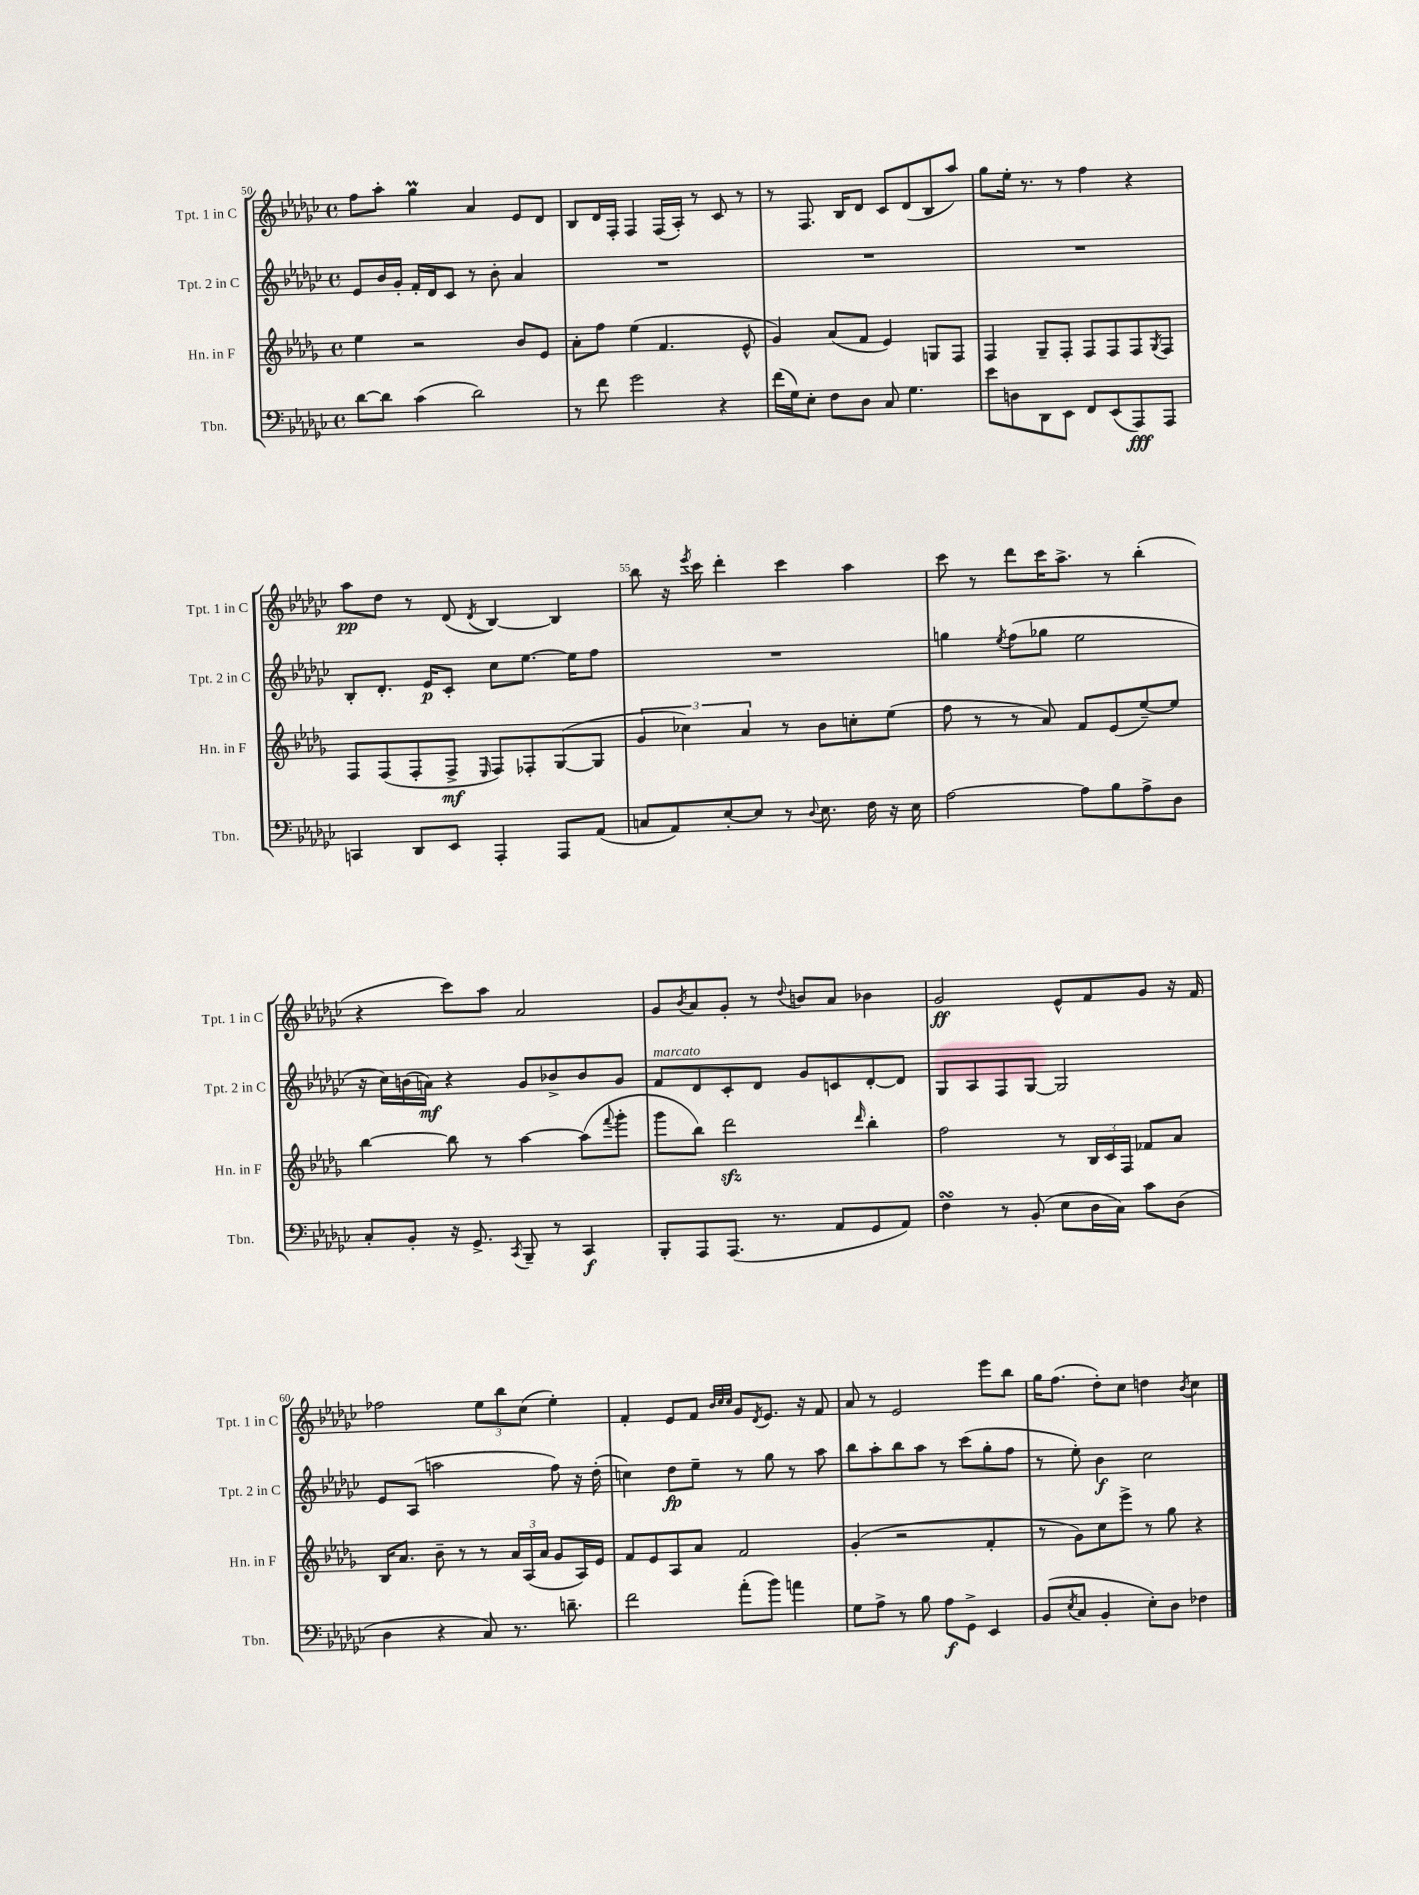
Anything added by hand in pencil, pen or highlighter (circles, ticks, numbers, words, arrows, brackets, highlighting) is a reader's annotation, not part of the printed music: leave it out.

**kern	**kern	**kern	**kern
*staff4	*staff3	*staff2	*staff1
*clefF4	*clefG2	*clefG2	*clefG2
*k[b-e-a-d-g-c-]	*k[b-e-a-d-g-]	*k[b-e-a-d-g-c-]	*k[b-e-a-d-g-c-]
*M4/4	*M4/4	*M4/4	*M4/4
*met(c)	*met(c)	*met(c)	*met(c)
[8d-	4ee-	8e-	8ff
8d-]	.	16b-	8aa-'
.	.	16g-'	.
(4c-	2r	16f'	4gg-
.	.	16d-	.
.	.	8c-	.
2d-)	.	8r	4a-
.	.	8b-'	.
.	8b-	4a-	8e-
.	8e-	.	8d-
=	=	=	=
8r	8a-'	1r	8B-
8f	8ff	.	16d-
.	.	.	16F'
2g-	(4ee-	.	4F
.	4.f	.	(16F
.	.	.	16A-')
.	.	.	8r
4r	.	.	8c-
.	8e-^^	.	8r
=	=	=	=
(16f	4g-)	1r	8r
16G-)	.	.	.
8E-'	.	.	8.F
8F	(8a-	.	.
.	.	.	16B-
8D-	8f	.	8d-
8C-	4e-)	.	8c-
4.G-	.	.	(8d-
.	8G	.	8B-
.	8F	.	8aa-)
=	=	=	=
8e-	4F	1r	8gg-
8D	.	.	16ee-'
.	.	.	8.r
8DD-	8G-~	.	.
8EE-	8F'	.	8r
8FF	8F	.	4ff
(8EE-	8F	.	.
8AAA-)	8F	.	4r
.	8qG-	.	.
8AAA-	8F	.	.
=	=	=	=
4CC	8F	8B-'	8aa-
.	(8F	8.d-'	8dd-
8DD-	8F'	.	8r
.	.	16e-	.
8EE-	8F^	8c-'	(8d-
.	16qqE-	.	8qd-
4AAA-'	8F)	8cc-	[4B-)
.	8F-'	[8.ee-	.
8AAA-	([8G-	.	4B-]
.	.	16ee-]	.
(8AA-	8G-]	8ff	.
=	=	=	=
8C	6g-	1r	8bb-
8AA-)	.	.	16r
.	6cc-)	.	.
.	.	.	8qeee-
.	.	.	16ccc-
[8E-'	.	.	4ddd-'
.	6a-	.	.
8E-]	.	.	.
8r	8r	.	4ccc-
8qqD-	.	.	.
8.E-	8b-	.	.
.	8cc'	.	4aa-
16F	.	.	.
16r	(8ee-	.	.
16E-	.	.	.
=	=	=	=
[2A-	8ff	4gg	8ccc-
.	8r	.	8r
.	.	8qee-	.
.	8r	(8ff	8ddd-
.	8a-)	8gg-	16ccc-
.	.	.	8.aa-^
8A-]	8f	2ee-	.
8B-	(8e-	.	8r
8A-^	[8ee-~)	.	(4bb-'
8D-	8ee-]	.	.
=	=	=	=
8C-'	[4bb-	16r	4r
.	.	16cc-)	.
8BB-'	.	(16b	.
.	.	16a)	.
16r	8bb-]	4r	8ccc-)
8.GG-^	.	.	.
.	8r	.	8aa-
8qCC-	.	.	.
8BBB-~	[4aa-	8g-	2a-
8r	.	8b-^	.
4CC-	(8aa-]	8b-	.
.	8qqfff	.	.
.	8ggg-'	8g-	.
=	=	=	=
8BBB-'	8ggg-	8f	8g-
.	.	.	8qb-
8AAA-	8bb-)	8d-	8a-
(8.AAA-	2ddd-	8c-'	8g-'
.	.	8d-	8r
8.r	.	.	.
.	.	.	8qqdd-
.	.	8g-	8b
8AA-	.	8c	8a-
.	16qqddd-	.	.
8GG-	4bb-'	[8d-'	4b-
8AA-)	.	8d-]	.
=	=	=	=
4F	2ff	8G-	2g-
.	.	8A-	.
8r	.	8F	.
(8BB-'	.	[8G-	.
8E-	8r	2G-]	8e-^^
16D-	24B-	.	8f
.	24c	.	.
16C-)	.	.	.
.	24F	.	.
8c-	8f-	.	8g-
(8D-	8a-	.	16r
.	.	.	16f
=	=	=	=
4D-	16B-	8e-	2ff-
.	8.a-	.	.
.	.	(8A-	.
4r	8b-~	2aa	.
.	8r	.	.
8C-)	8r	.	12ee-
.	.	.	12bb-
8.r	24a-	.	.
.	(24A-	.	(12cc-
.	24a-	.	.
.	8g-	8ff)	4ee-')
8.d~	.	.	.
.	16A-)	16r	.
.	16e-	(16dd-'	.
=	=	=	=
2f	8f	4cc)	4f'
.	8e-	.	.
.	8A-	8dd-	8e-
.	8a-	8ee-~	8f
.	.	.	32qqb-
.	.	.	32qqcc-
.	.	.	32qqcc-
(8a-'	2f	8r	8g-
.	.	.	8qd-
8b-)	.	8gg-	8.e-
4a	.	8r	.
.	.	.	16r
.	.	8aa-	8f
=	=	=	=
8G-	(4g-'	8bb-	8a-
8A-^	.	8aa-'	8r
8r	2r	8bb-	2e-
8B-	.	8aa-	.
8A-	.	8r	.
8GG-^	.	(8ccc-	.
4EE-	4f'	8gg-'	8eee-
.	.	8ff	8bb-
=	=	=	=
(8BB-	8r	8r	16gg-
.	.	.	(8.ff
8qE-	.	.	.
8C-	8g-)	8ee-')	.
4BB-'	8cc	4b-	8dd-')
.	8eee-^	.	8cc-
8E-')	8r	2cc-	4dd
8D-	8gg-	.	.
.	.	.	8qb-
4F-	4r	.	4cc-
==	==	==	==
*-	*-	*-	*-
